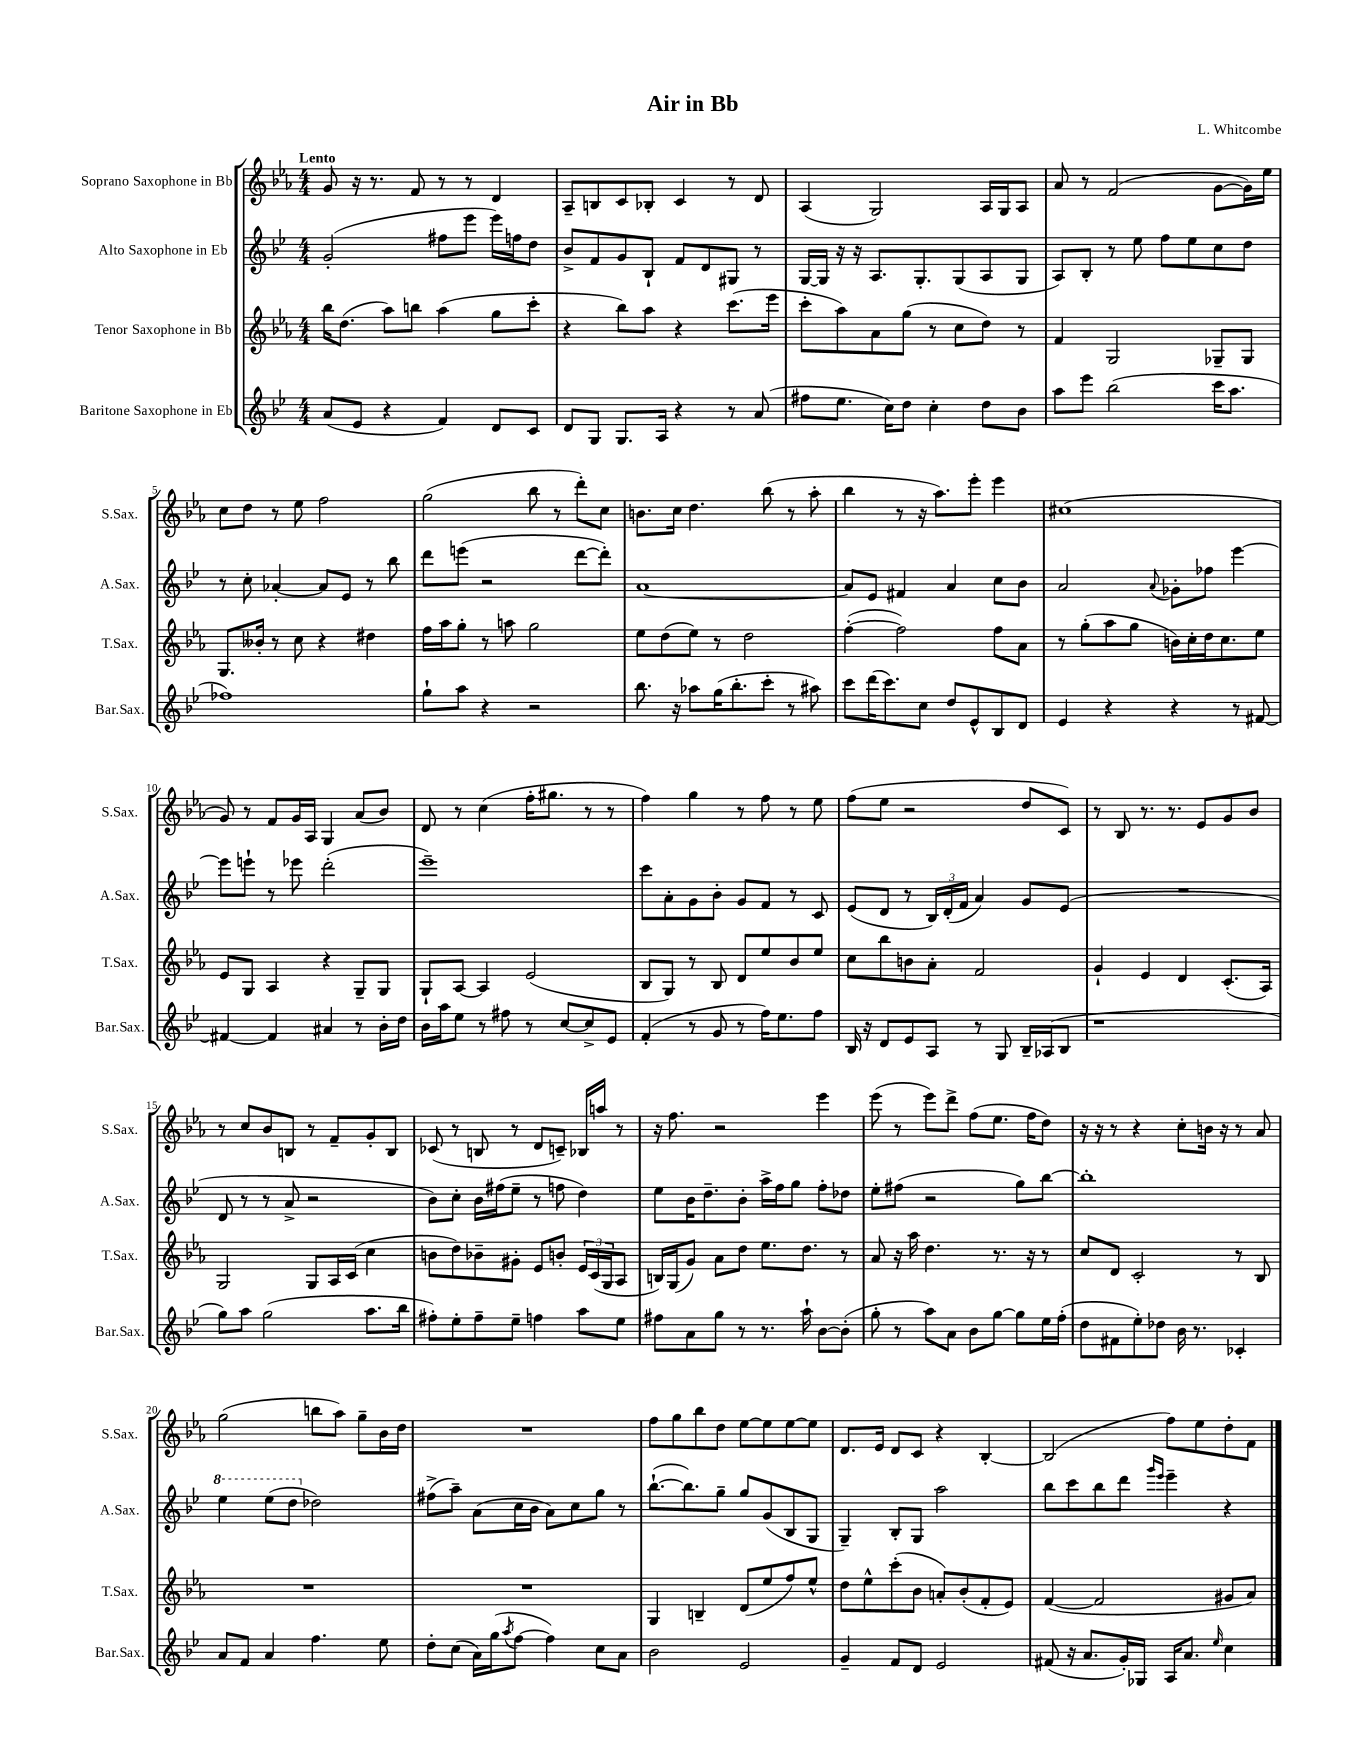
\header { title = "Air in Bb" composer = "L. Whitcombe" }
<<
\new StaffGroup <<
\new Staff = "s0" \with { instrumentName = "Soprano Saxophone in Bb" shortInstrumentName = "S.Sax." } {
    \clef treble \key ees \major \numericTimeSignature \time 4/4 \tempo "Lento"
    g'8 r16 r8. f'8 r8 r8 d'4 |
    aes8-- b8 c'8 bes8-. c'4 r8 d'8 |
    aes4( g2) aes16 g16 aes8 |
    aes'8 r8 f'2( g'8~ g'16) ees''16 |
    c''8 d''8 r8 ees''8 f''2 |
    g''2( bes''8 r8 d'''8-.) c''8 |
    b'8. c''16 d''4. bes''8( r8 aes''8-. |
    bes''4 r8 r16 aes''8.) ees'''8-. ees'''4 |
    cis''1( |
    g'8) r8 f'8 g'16 aes16 g4 aes'8( bes'8) |
    d'8 r8 c''4( f''16-. gis''8. r8 r8 |
    f''4) g''4 r8 f''8 r8 ees''8 |
    f''8( ees''8 r2 d''8 c'8) |
    r8 bes8 r8. r8. ees'8 g'8 bes'8 |
    r8 c''8 bes'8 b8 r8 f'8-- g'8-. b8 |
    ces'8( r8 b8 r8 d'8 c'8--) bes16 a''16 r8 |
    r16 f''8. r2 ees'''4 |
    ees'''8( r8 ees'''8) d'''8-> f''8( ees''8. f''16 d''8) |
    r16 r16 r8 r4 c''8-. b'16 r16 r8 aes'8 |
    g''2( b''8 aes''8) g''8-- bes'16 d''16 |
    R1 |
    f''8 g''8 bes''8 d''8 ees''8~ ees''8 ees''8~ ees''8 |
    d'8. ees'16 d'8 c'8 r4 bes4~-. |
    bes2( f''8) ees''8 d''8-. f'8 \bar "|." |
}
\new Staff = "s1" \with { instrumentName = "Alto Saxophone in Eb" shortInstrumentName = "A.Sax." } {
    \clef treble \key bes \major \numericTimeSignature \time 4/4
    g'2-.( fis''8 ees'''8 ees'''16) f''16 d''8 |
    bes'8-> f'8 g'8 bes8-! f'8 d'8 gis8 r8 |
    g16~ g16 r16 r16 a8. g8.-. g8( a8 g8 |
    a8) bes8-. r8 ees''8 f''8 ees''8 c''8 d''8 |
    r8 c''8-. aes'4~-. aes'8 ees'8 r8 bes''8 |
    d'''8 e'''8( r2 d'''8~ d'''8-.) |
    a'1~ |
    a'8 ees'8 fis'4 a'4 c''8 bes'8 |
    a'2 \appoggiatura { a'8 } ges'8-. fes''8 ees'''4~ |
    ees'''8 e'''8-! r8 ees'''8 d'''2-.( |
    ees'''1--) |
    c'''8 a'8-. g'8 bes'8-. g'8 f'8 r8 c'8 |
    ees'8( d'8 r8 \tuplet 3/2 { bes16) d'16-.( f'16 } a'4) g'8 ees'8( |
    R1 |
    d'8 r8 r8 a'8-> r2 |
    bes'8) c''8-. bes'16 fis''16( ees''8-- r8 f''8 d''4) |
    ees''8 bes'16 d''8.-- bes'8-. a''16-> f''16 g''8 f''8-. des''8 |
    ees''8-. fis''8( r2 g''8) bes''8~ |
    bes''1-. |
    \ottava #1 ees'''4 ees'''8( d'''8 \ottava #0 des''2) |
    fis''8->( a''8--) a'8( c''16 bes'16 a'8) c''8 g''8 r8 |
    bes''8.~-!( bes''8.) g''8-- g''8 g'8( bes8 g8 |
    g4--) bes8-. g8 a''2 |
    bes''8 c'''8 bes''8 d'''8 \grace { g'''16 ees'''16 } ees'''4-- r4 \bar "|." |
}
\new Staff = "s2" \with { instrumentName = "Tenor Saxophone in Bb" shortInstrumentName = "T.Sax." } {
    \clef treble \key ees \major \numericTimeSignature \time 4/4
    bes''16 d''8.( aes''8) b''8 aes''4( g''8 c'''8-. |
    r4 bes''8) aes''8 r4 c'''8.( ees'''16 |
    c'''8-. aes''8) aes'8 g''8( r8 c''8 d''8) r8 |
    f'4 g2 ges8-- ges8 |
    g8. beses'16-. r8 c''8 r4 dis''4 |
    f''16 aes''16 g''8-. r8 a''8 g''2 |
    ees''8 d''8( ees''8) r8 d''2 |
    f''4~-.( f''2) f''8 aes'8 |
    r8 g''8-.( aes''8 g''8 b'16) c''16-. d''16 c''8. ees''8 |
    ees'8 g8 aes4 r4 g8-- g8 |
    g8-! aes8~ aes4 ees'2( |
    bes8 g8) r8 bes8 d'8 ees''8 bes'8 ees''8 |
    c''8 bes''8 b'8 aes'8-. f'2 |
    g'4-! ees'4 d'4 c'8.-.( aes16) |
    g2 g8 aes16 c'16( c''4 |
    b'8 d''8) bes'8-- gis'8-. ees'8 b'8-. \tuplet 3/2 { ees'16 c'16( g16 } aes8 |
    b16) g16( g'8) aes'8 d''8 ees''8. d''8. r8 |
    aes'8 r16 aes''16 d''4. r8. r16 r8 |
    c''8 d'8 c'2-. r8 bes8 |
    R1 |
    R1 |
    g4 b4-- d'8( ees''8 f''8) ees''8-^ |
    d''8 ees''8-^ c'''8-.( bes'8 a'8-.) bes'8-.( f'8-. ees'8) |
    f'4~( f'2 gis'8 aes'8) \bar "|." |
}
\new Staff = "s3" \with { instrumentName = "Baritone Saxophone in Eb" shortInstrumentName = "Bar.Sax." } {
    \clef treble \key bes \major \numericTimeSignature \time 4/4
    a'8( ees'8 r4 f'4) d'8 c'8 |
    d'8 g8 g8. a16 r4 r8 a'8( |
    fis''8 ees''8. c''16) d''8 c''4-. d''8 bes'8 |
    a''8 ees'''8 bes''2( c'''16 a''8. |
    fes''1) |
    g''8-! a''8 r4 r2 |
    bes''8. r16 aes''8 g''16( bes''8.-. c'''8-. r8 ais''8) |
    c'''8 d'''16( c'''8.) c''8 d''8 ees'8-^ bes8 d'8 |
    ees'4 r4 r4 r8 fis'8~ |
    fis'4~ fis'4 ais'4 r8 bes'16-. d''16 |
    bes'16 a''16 ees''8 r8 fis''8 r8 c''8~ c''8-> ees'8 |
    f'4-.( r8 g'8 r8 f''16) ees''8. f''8 |
    bes16 r16 d'8 ees'8 a8 r8 g8 bes16-- aes16( bes8 |
    r1 |
    g''8) a''8 g''2( a''8. bes''16 |
    fis''8-.) ees''8-. fis''8-- ees''8-- f''4 a''8 ees''8 |
    fis''8 a'8 g''8 r8 r8. a''16-! bes'8~ bes'8-.( |
    g''8-. r8 a''8) a'8 bes'8 g''8~ g''8 ees''16 f''16-.( |
    d''8 fis'8 ees''8-.) des''8 bes'16 r8. ces'4-. |
    a'8 f'8 a'4 f''4. ees''8 |
    d''8-. c''8( a'16) g''16( \acciaccatura { a''8 } f''8~ f''4) c''8 a'8 |
    bes'2 ees'2 |
    g'4-- f'8 d'8 ees'2 |
    fis'8( r16 a'8. g'16-.) ges16 a16 a'8. \grace { ees''16 } c''4 \bar "|." |
}
>>
>>
